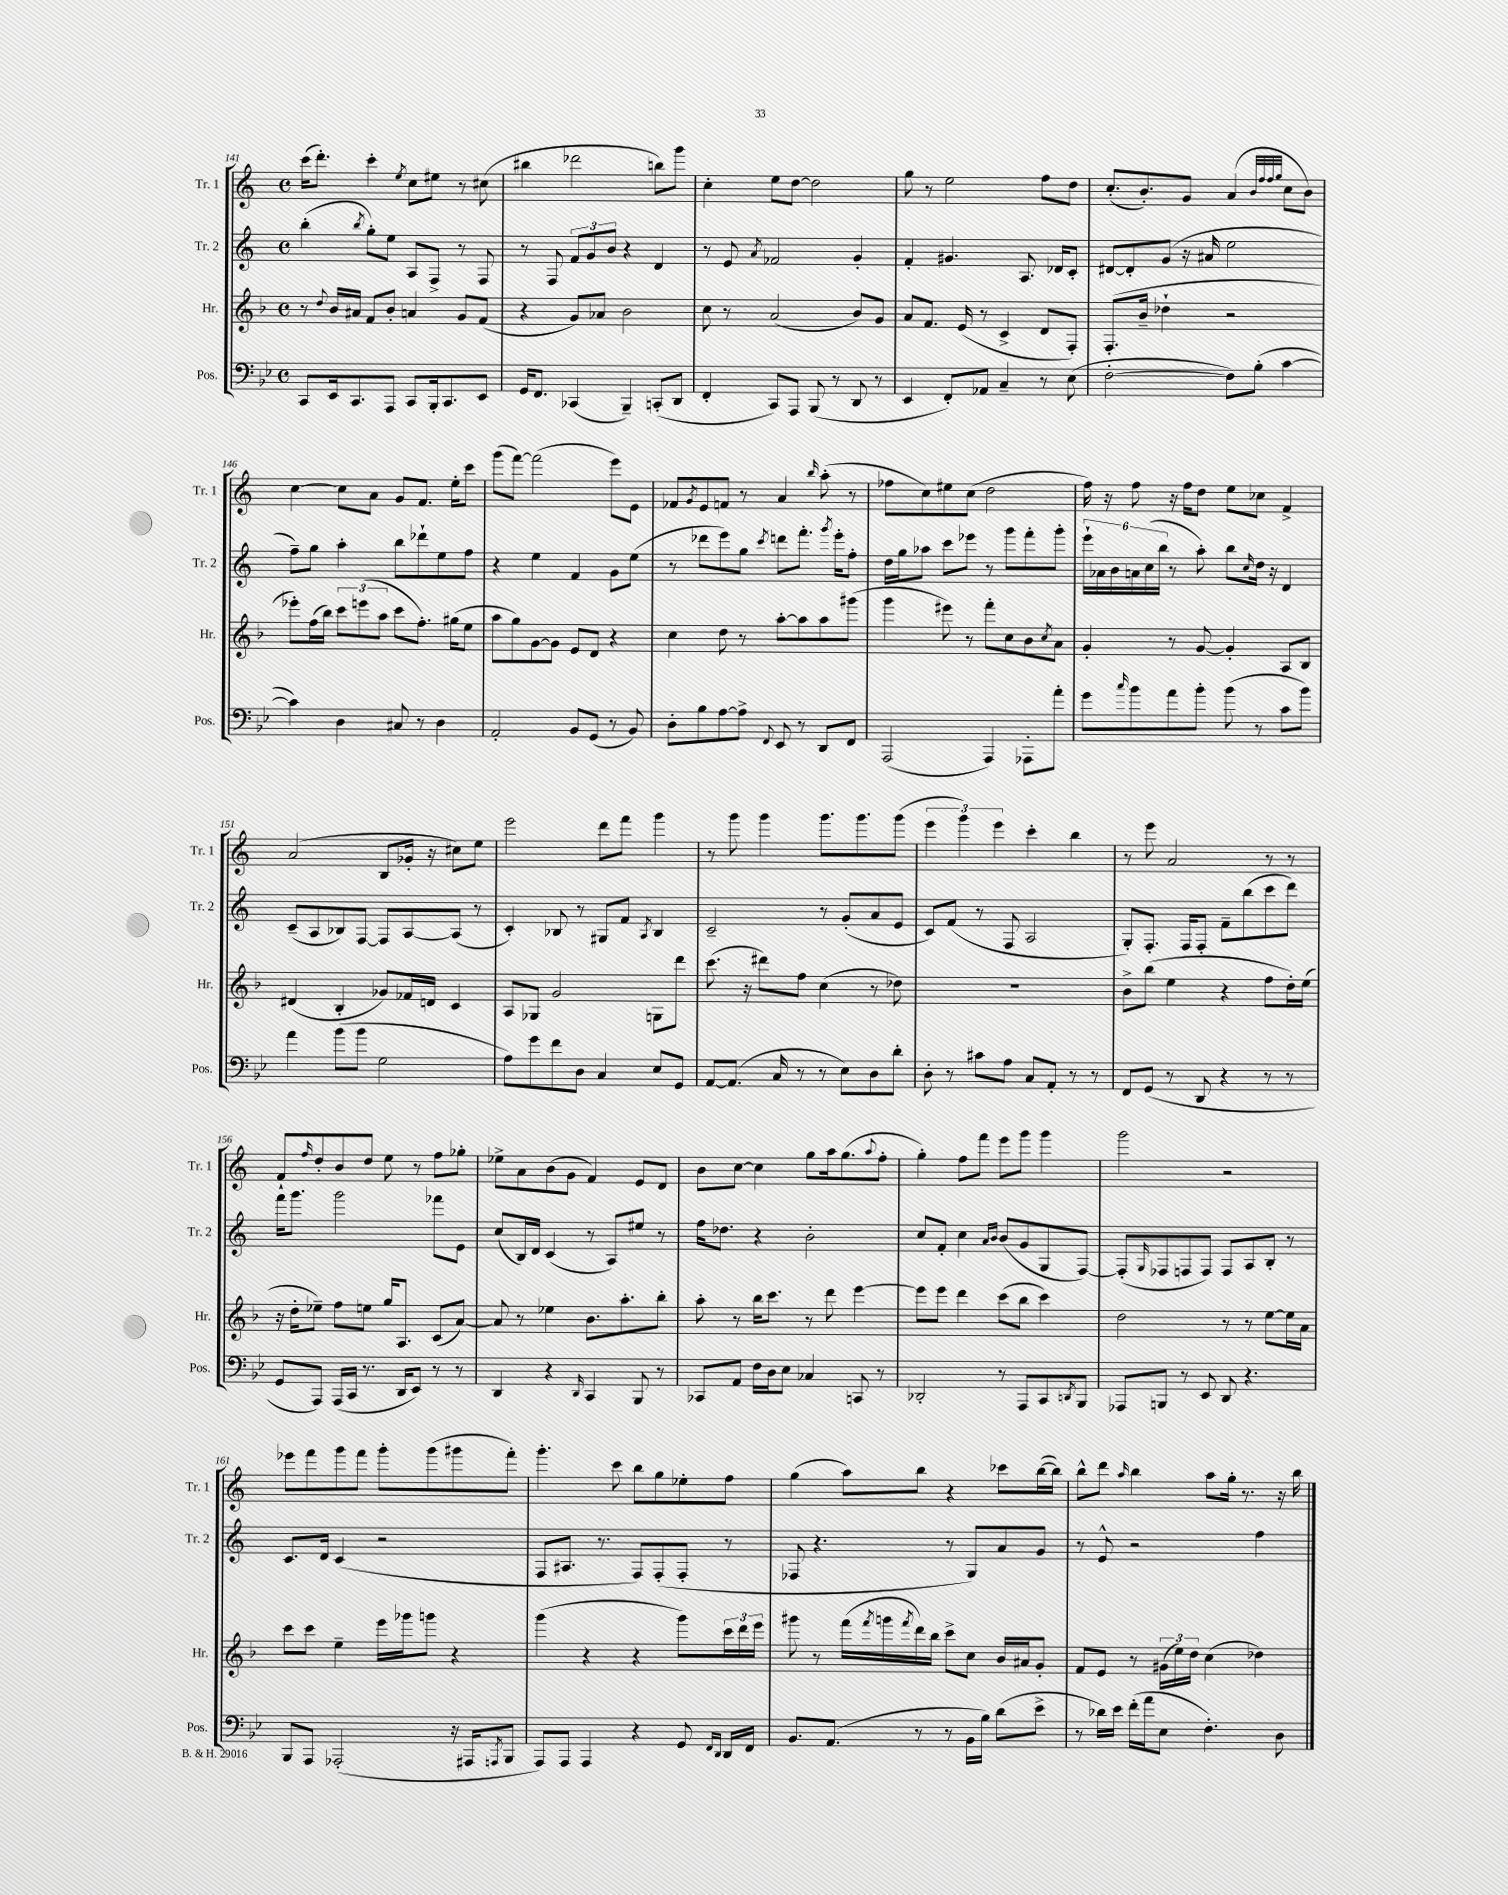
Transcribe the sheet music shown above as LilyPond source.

<<
\new StaffGroup <<
\new Staff = "s0" \with { instrumentName = "Tr. 1" shortInstrumentName = "Tr. 1" } {
    \clef treble \key c \major \defaultTimeSignature \time 4/4
    c'''16( d'''8.-.) c'''4-. \acciaccatura { e''8 } c''8 eis''8 r8 cis''8( |
    bis''4 des'''2 b''8) g'''8 |
    c''4-. e''8 d''8~ d''2 |
    g''8 r8 e''2 f''8 d''8 |
    c''8.-.( b'8.-.) g'8 a'4( \grace { b'32 f''32 f''32 g''32 } c''8 b'8) |
    c''4~ c''8 a'8 g'8 f'8. e''16-. c'''8 |
    g'''8( f'''8~) f'''2( e'''8) e'8 |
    fes'8 \acciaccatura { g'8 } e'8 f'8 r8 a'4 \grace { b''16 } a''8-.( r8 |
    fes''8 c''8) eis''8 c''8( d''2 |
    f''16) r16 f''8 r16 f''16 d''8 e''8 ces''8 f'4-> |
    a'2( b8 ges'16-. r16 cis''8) e''8 |
    e'''2 d'''8 f'''8 g'''4 |
    r8 g'''8 g'''4 g'''8. g'''8. g'''8( |
    \tuplet 3/2 { e'''4 g'''4) e'''4 } c'''4-. b''4 |
    r8 e'''8 a'2 r8 r8 |
    f'8-! \grace { f''16 } d''8-. b'8 d''8 e''8 r8 f''8 ges''8-. |
    ees''8-> a'8 b'8( g'8 f'4) e'8 d'8 |
    b'8 c''8~ c''4 g''8 a''16 g''8.( \appoggiatura { a''8 } f''8-. |
    g''4-.) f''8 f'''8 e'''8 g'''8 g'''4 |
    g'''2 r2 |
    ees'''8 f'''8 g'''8 f'''8 g'''8-. g'''8( gis'''8 f'''8-.) |
    g'''4.-. c'''8 b''8 g''8 ees''8-. f''8 |
    g''4( a''8) b''8 r4 ces'''8 b''16~( b''16) |
    b''8-^ d'''8 \grace { a''16 } b''4 a''8 g''16-. r8. r16 b''16 \bar "|." |
}
\new Staff = "s1" \with { instrumentName = "Tr. 2" shortInstrumentName = "Tr. 2" } {
    \clef treble \key c \major \defaultTimeSignature \time 4/4
    b''4-.( \acciaccatura { b''8 } g''8-.) e''8 a8 f8-> r8 f8 |
    r8 f8 \tuplet 3/2 { f'8 g'8 b'8 } r4 d'4 |
    r8 e'8 \acciaccatura { a'8 } fes'2 g'4-. |
    f'4-. gis'4. a8. des'16 c'8-. |
    dis'8~ dis'8-. g'8( r16 ais'16 e''2 |
    f''8--) g''8 a''4-. b''8 des'''8-! e''8 f''8 |
    r4 e''4 f'4 g'8 e''8( |
    r8 des'''8 e'''8) g''8 \acciaccatura { c'''8 } d'''8 f'''8.-. \acciaccatura { g'''8 } e'''16-. f''8-. |
    d''16 g''16 aes''8 c'''8 ees'''8 r8 g'''8 f'''8-. g'''8-. |
    \tuplet 6/4 { e'''16-! aes'16 b'16 a'16 c''16( b''16 } r8 a''8-.) b''8 \grace { c''16 } d''16 r16 d'4 |
    c'8--( a8 bes8) f8~ f8 a8~ a8( r8 |
    c'4-.) bes8 r8 gis8 f'8 \acciaccatura { a8 } bes4 |
    c'2-- r8 g'8-.( a'8 e'8 |
    c'8) f'8( r8 f8 a2 |
    g8-.) f8.-. f16 f8-. f'8-- b''8( c'''8 d'''8) |
    f'''16 g'''8. g'''2 fes'''8 e'8 |
    c''8( b16) d'16 c'4( r8 a8) eis''8 r8 |
    f''16 des''8. r4 b'2-. |
    c''8 f'8-. c''4 \grace { a'16 b'16 } b'8( g'8 g8 f8~) |
    f8-.( \grace { g16 } fes8 f8 f8) f8 a8 b8-. r8 |
    c'8. d'16 c'4( r2 |
    f8 ais8. r8. f8) f8-.( f8-. r8 |
    fes8 r4. r8 g8) a'8 g'8 |
    r8 e'8-^ r2 f''4 \bar "|." |
}
\new Staff = "s2" \with { instrumentName = "Hr." shortInstrumentName = "Hr." } {
    \clef treble \key f \major \defaultTimeSignature \time 4/4
    r8 \appoggiatura { d''8 } bes'16 ais'16 f'8 bes'8-. a'4 g'8 f'8( |
    r4 g'8) aes'8 bes'2 |
    c''8 r8 a'2( bes'8) g'8 |
    a'8 f'8. e'16( r8 c'4-> d'8 f8-.) |
    f8.-.( bes'16-- des''4-! r2 |
    ees'''8-.) f''16( bes''16) \tuplet 3/2 { c'''8 e'''8( a''8 } c'''8 f''8.-.) gis''16( e''8 |
    a''8 g''8) g'8~ g'8 e'8 d'8 r4 |
    c''4 d''8 r8 a''8~-. a''8 a''8 gis'''8( |
    g'''4 eis'''8) r8 f'''8-. c''8 bes'8 \acciaccatura { c''8 } a'8 |
    g'4-. r8 g'8~ g'4-. a8 bes8 |
    dis'4( bes4-. ges'8) fes'16 d'16 c'4 |
    a8 ges8 g'2 g8 d'''8 |
    c'''8.( r16 dis'''8) f''8 c''4( r8 des''8) |
    R1 |
    bes'8-> bes''8( e''4 r4 f''8 d''16-.) e''16( |
    r16 d''16-. ees''8--) f''8 e''8 g''16 a8. c'8( a'8~) |
    a'8 r8 ees''4 bes'8. a''8.-. bes''8-. |
    a''8-. r8 bes''16 c'''8. r8 d'''8 e'''4~ |
    e'''8 e'''8 d'''4 c'''8( bes''8 c'''4) |
    d''2 r8 r8 e''8~ e''16 a'16 |
    c'''8 c'''8 e''4-- e'''16 ges'''16 g'''8 r4 |
    g'''4( r4 r4 g'''8) \tuplet 3/2 { c'''16 d'''16 e'''16 } |
    gis'''8 r8 f'''16( \acciaccatura { f'''8 } g'''16 \acciaccatura { f'''8 } d'''16) bes''16 c'''8-> c''8 bes'16 ais'16 g'8-. |
    f'8 e'8 r8 \tuplet 3/2 { gis'16( e''16) d''16 } c''4( des''4) \bar "|." |
}
\new Staff = "s3" \with { instrumentName = "Pos." shortInstrumentName = "Pos." } {
    \clef bass \key bes \major \defaultTimeSignature \time 4/4
    c,8 ees,16 c,8. a,,8 c,8 bes,,16-. c,8. ees,8 |
    g,16 f,8. ces,4( bes,,4--) c,8-.( d,8 |
    f,4-. c,8) a,,8 bes,,8( r8 d,8 r8 |
    ees,4 f,8-.) aes,8 c4-- r8 ees8( |
    f2~-. f8) bes8-.( c'4~ |
    c'4) d4 cis8 r8 d4 |
    a,2-. bes,8 g,8( r8 bes,8) |
    d8-. bes8 a8~ a8-> \appoggiatura { f,8 } ees,8 r8 d,8 f,8 |
    a,,2( a,,4) aes,,8-. a'8-. |
    g'8 \grace { c''16 } bes'8 a'8 bes'8-. bes'8( r8 c'8 bes'8) |
    a'4 bes'8( bes'8 g2 |
    a8) g'8 f'8 d8 c4 ees8 g,8 |
    a,8~ a,8.( c16 r8 r8 ees8) d8 d'8-. |
    d8-. r8 cis'8 a8 c8 a,8-. r8 r8 |
    f,8 g,8( r8 d,8 r4 r8 r8 |
    g,8 a,,8) a,,16( c,16 r8. d,16 ees,8) r8 r8 |
    d,4 r4 \grace { d,16 } c,4 bes,,8 r8 |
    ces,8 a,8 f16 d16 ees8 ces4 c,8 r8 |
    des,2-. r8 a,,8 c,8 \acciaccatura { d,8 } bes,,8 |
    aes,,8 b,,8 r8 ees,8 d,8 r4. |
    bes,,8 a,,8 aes,,2-.( r16 ais,,16 \acciaccatura { a,,8 } bes,,8 |
    a,,8) a,,8 a,,4 r4 g,8 \grace { f,16 d,16 } d,16 f,16 |
    bes,8. a,8.( r8 r8 bes,16 bes16) d'8( ees'8-> |
    r8 des'16) ees'16 f'16-.( a'16 ees8 f4.-.) d8 \bar "|." |
}
>>
>>
\layout { \context { \Score currentBarNumber = #141 } }
